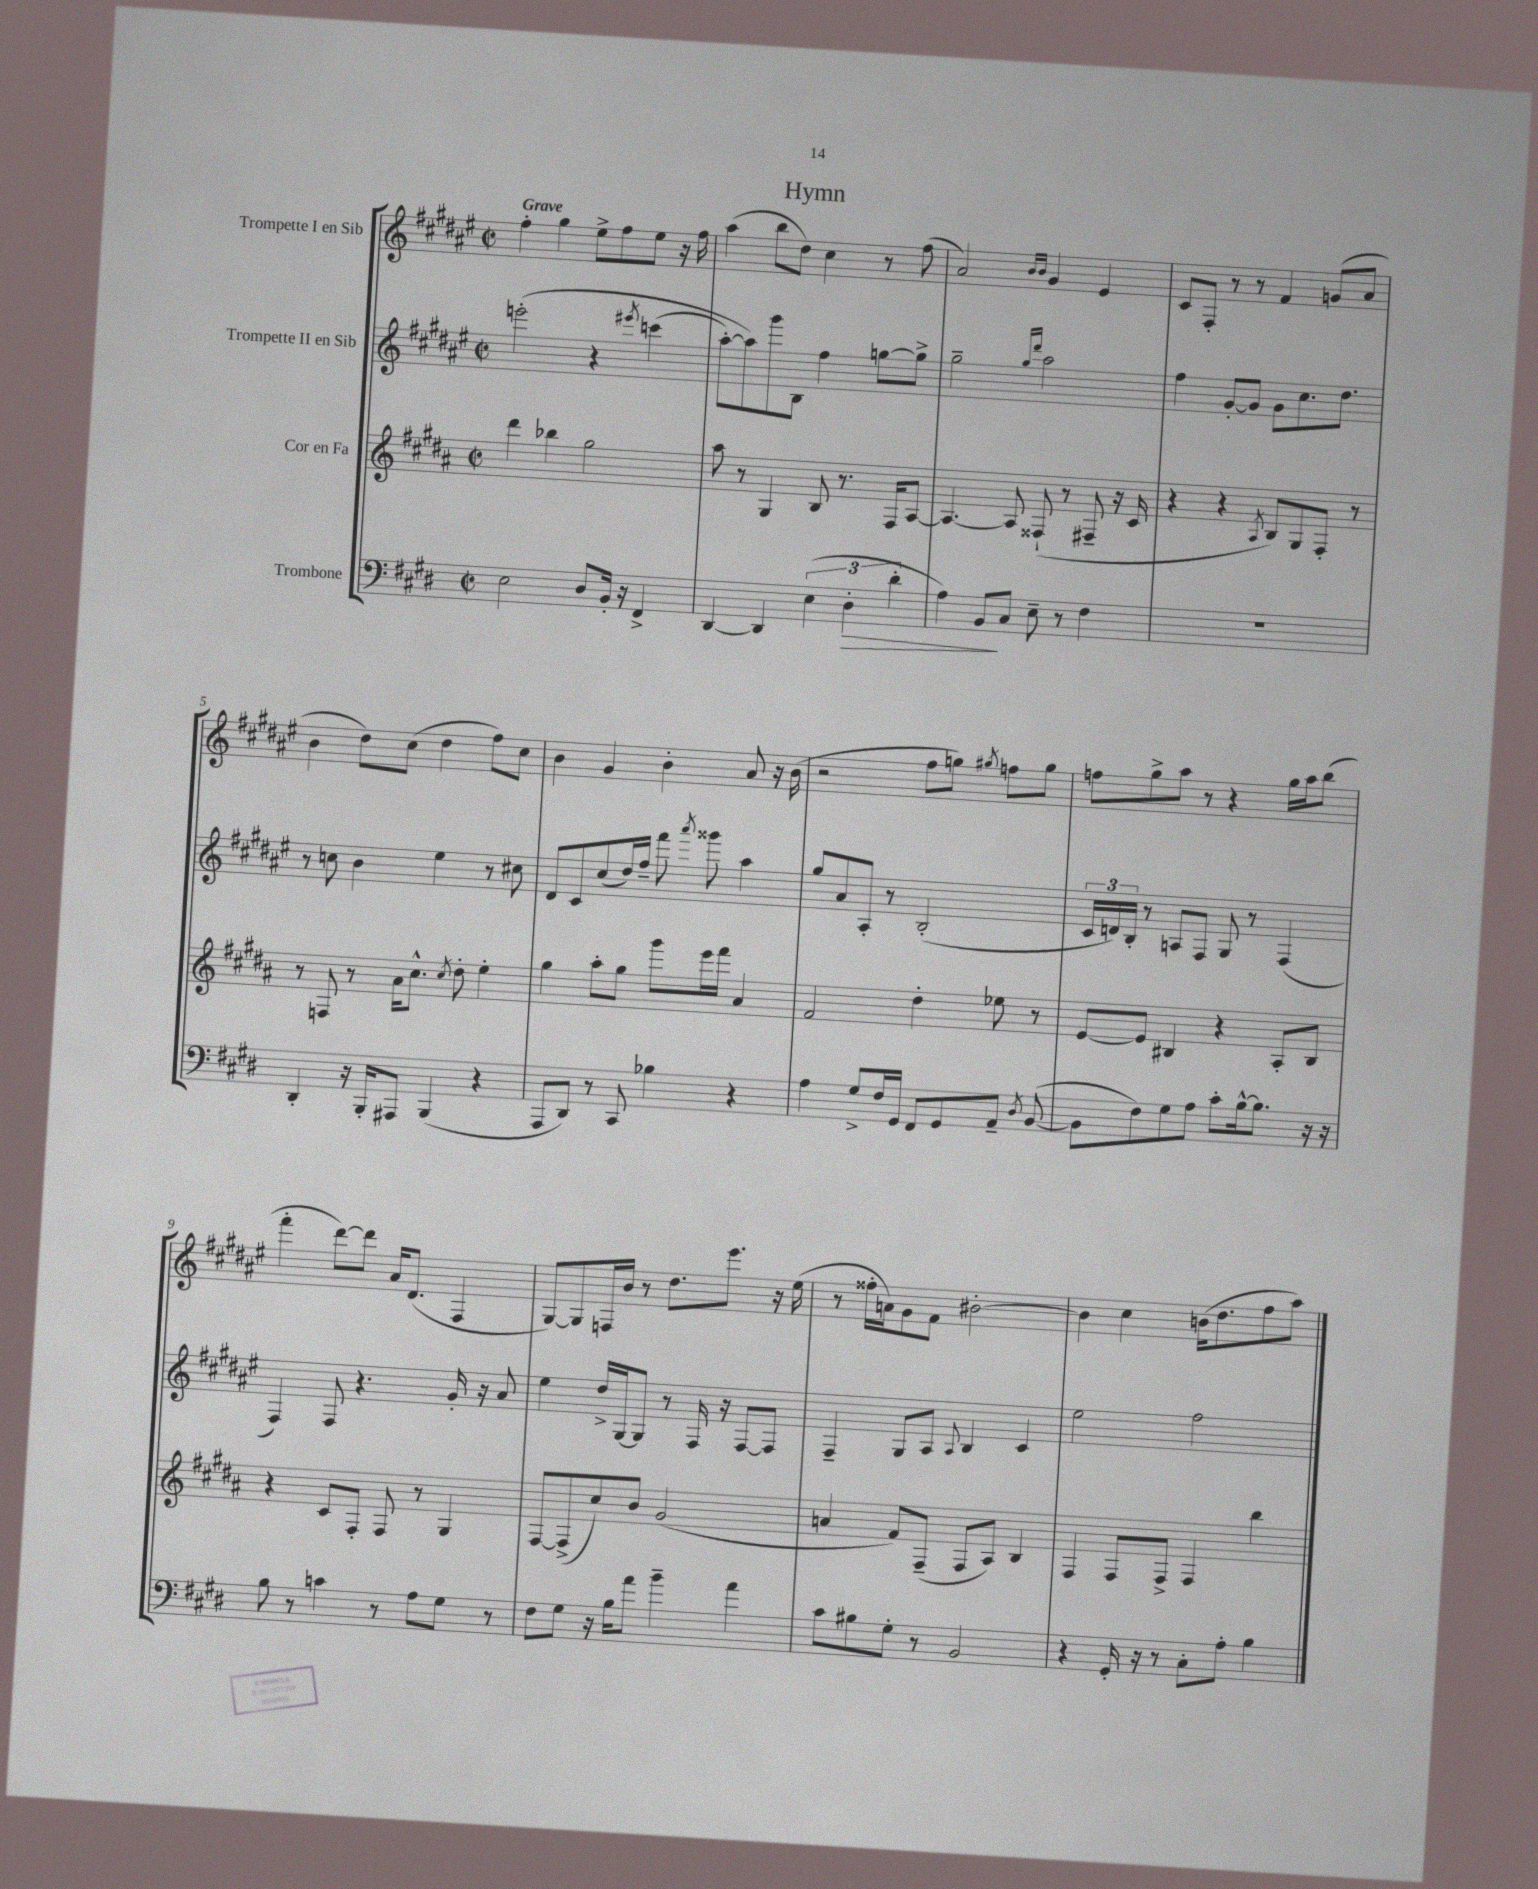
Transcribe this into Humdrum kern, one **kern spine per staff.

**kern	**kern	**kern	**kern
*staff4	*staff3	*staff2	*staff1
*clefF4	*clefG2	*clefG2	*clefG2
*k[f#c#g#d#]	*k[f#c#g#d#a#]	*k[f#c#g#d#a#e#]	*k[f#c#g#d#a#e#]
*M2/2	*M2/2	*M2/2	*M2/2
*met(c|)	*met(c|)	*met(c|)	*met(c|)
2E\	4ddd#\	&(2eee'\	4ff#'\
.	4bb-\	.	4gg#\
8D#/L	2gg#\	4r	8ee#^\L
16BB'/Jk	.	.	8ff#\
16r	.	.	.
.	.	8qeee#/	.
4FF#^/	.	(4ccc\	8ee#\J
.	.	.	16r
.	.	.	16ff#\
=	=	=	=
[4DD#/	8aa#\	[8aa#'\L)	(4aa#\
.	8r	8aa#\]&)	.
4DD#/]	4G#/	8ggg#\	8bb\L
.	.	8B\J	8dd#\J)
(6E\	8B/	4ff#\	4cc#\
.	8.r	.	.
6D#'\	.	.	.
.	.	[8gg\L	8r
.	16F#/LK	.	.
6d#'\	.	.	.
.	[8A#/J	8gg^\]J	(8ff#\
=	=	=	=
4A\)	4.A#/_	2gg#~\	2a#/)
8BB/L	.	.	.
8C#/J	8A#/]	.	.
.	.	16qqgg#/LL	16qqb/LL
.	.	16qqddd#/JJ	16qqb/JJ
8E~\	(8F##`/	2aa#\	4g#/
8r	8r	.	.
4F#\	8F#~/	.	4e#/
.	16r	.	.
.	16c#/	.	.
=	=	=	=
1r	4r	4ff#\	8c#/L
.	.	.	8F#'/J
.	4r	[8g#'/L	8r
.	.	8g#/]J	8r
.	8qA#/	.	.
.	8B/L)	8g#\L	4f#/
.	8G#/	8.cc#\	.
.	8F#'/J	.	(8g/L
.	.	8.dd#\J	.
.	8r	.	8a#/J
=	=	=	=
4DD#'/	8r	8r	4b\
.	8F/	8cc\	.
16r	8r	4b\	8dd#\L)
16BBB'/LK	.	.	.
8AAA#/J	16a#\LK	.	(8cc#\J
.	8.cc#^^\J	.	.
(4BBB/	.	4ee#\	4dd#\
.	8qcc#/	.	.
.	8dd#'\	.	.
4r	4ee'\	8r	8ff#\L)
.	.	8cc#\	8cc#\J
=	=	=	=
8AAA/L	4gg#\	8d#/L	4b\
8DD#/J)	.	8c#/	.
8r	8aa#'\L	(8cc#/	4g#/
8CC#/	8gg#\J	16dd#/L)	.
.	.	16ff#~/JJ	.
4B-\	8ggg#\L	8fff#\	4b'\
.	.	8qaaa#/	.
.	16eee\L	8ggg##\	.
.	16fff#\JJ	.	.
4r	4a#/	4aa#\	8a#/
.	.	.	16r
.	.	.	(16b\
=	=	=	=
4A\	2f#/	8gg#/L	2r
.	.	8a#/	.
8G#^/L	.	8A#'/J	.
16F#/L	.	8r	.
16GG#/JJ	.	.	.
8FF#/L	4dd#'\	(2B'/	8ff#\L
8GG#/	.	.	8gg\J)
.	.	.	8qgg#/
8AA~/J	8ee-\	.	8ff\L
8qD#/	.	.	.
([8BB/	8r	.	8gg#\J
=	=	=	=
8BB\]L	[8e/L	24c#/LL	8ff\L
.	.	24d/)	.
.	.	24B'/JJ	.
8F#\)	8e/]J	8r	8gg#^\
8G#\	4B#/	8A/L	8aa#\J
8A\J	.	8F#/J	8r
8c#'\L	4r	8G#/	4r
[16B^^\k	.	8r	.
8.B\]J	.	.	.
.	8A#'/L	(4F#/	16gg#\LL
.	.	.	16aa#\J
16r	8B#/J	.	(8bb\J
16r	.	.	.
=	=	=	=
8B\	4r	4F#/)	4fff#'\
8r	.	.	.
4c\	8c#/L	8F#/	[8ddd#\L)
.	8F#'/J	4.r	8ddd#\]J
8r	8F#/	.	16a#/LK
.	.	.	(8.d#/J
8A\L	8r	.	.
8G#\J	4G#/	16g#'/	4F#/
.	.	16r	.
8r	.	8a#/	.
=	=	=	=
8F#\L	[8F#/L	4ee#\	[8G#/L)
8G#\J	(8F#^/]	.	8G#/]
16r	8cc#/)	16dd#^/LL	16F/L
16B\LK	.	[16G#/J	16b/JJ
8a\J	8b/J	8G#/]J	8r
4b~\	(2g#/	8r	8.dd#\L
.	.	16F#/	.
.	.	16r	8.eee#\J
4a\	.	[8F#/L	.
.	.	8F#/]J	16r
.	.	.	(16ee#\
=	=	=	=
8c#\L	4a/	4F#~/	8r
8B#\	.	.	16ff##'\LL
.	.	.	16a\J)
8G#'\J	8f#/L)	8G#/L	8g#\
8r	(8F#~/J	8A#/J	8f#\J
.	.	8qqA#/	.
2BB/	8F#/L	4B/	[2b#'\
.	8A#/J)	.	.
.	4B/	4c#/	.
=	=	=	=
4r	4F#/	2ee#\	4b#\]
16GG#'/	8F#/L	.	4cc#\
16r	.	.	.
8r	8F#^/J	.	.
8C#'\L	4F#/	2ff#\	(16b\LK
.	.	.	8.dd#\
8A'\J	.	.	.
4B\	4bb\	.	8ff#\
.	.	.	8aa#\J)
==	==	==	==
*-	*-	*-	*-
